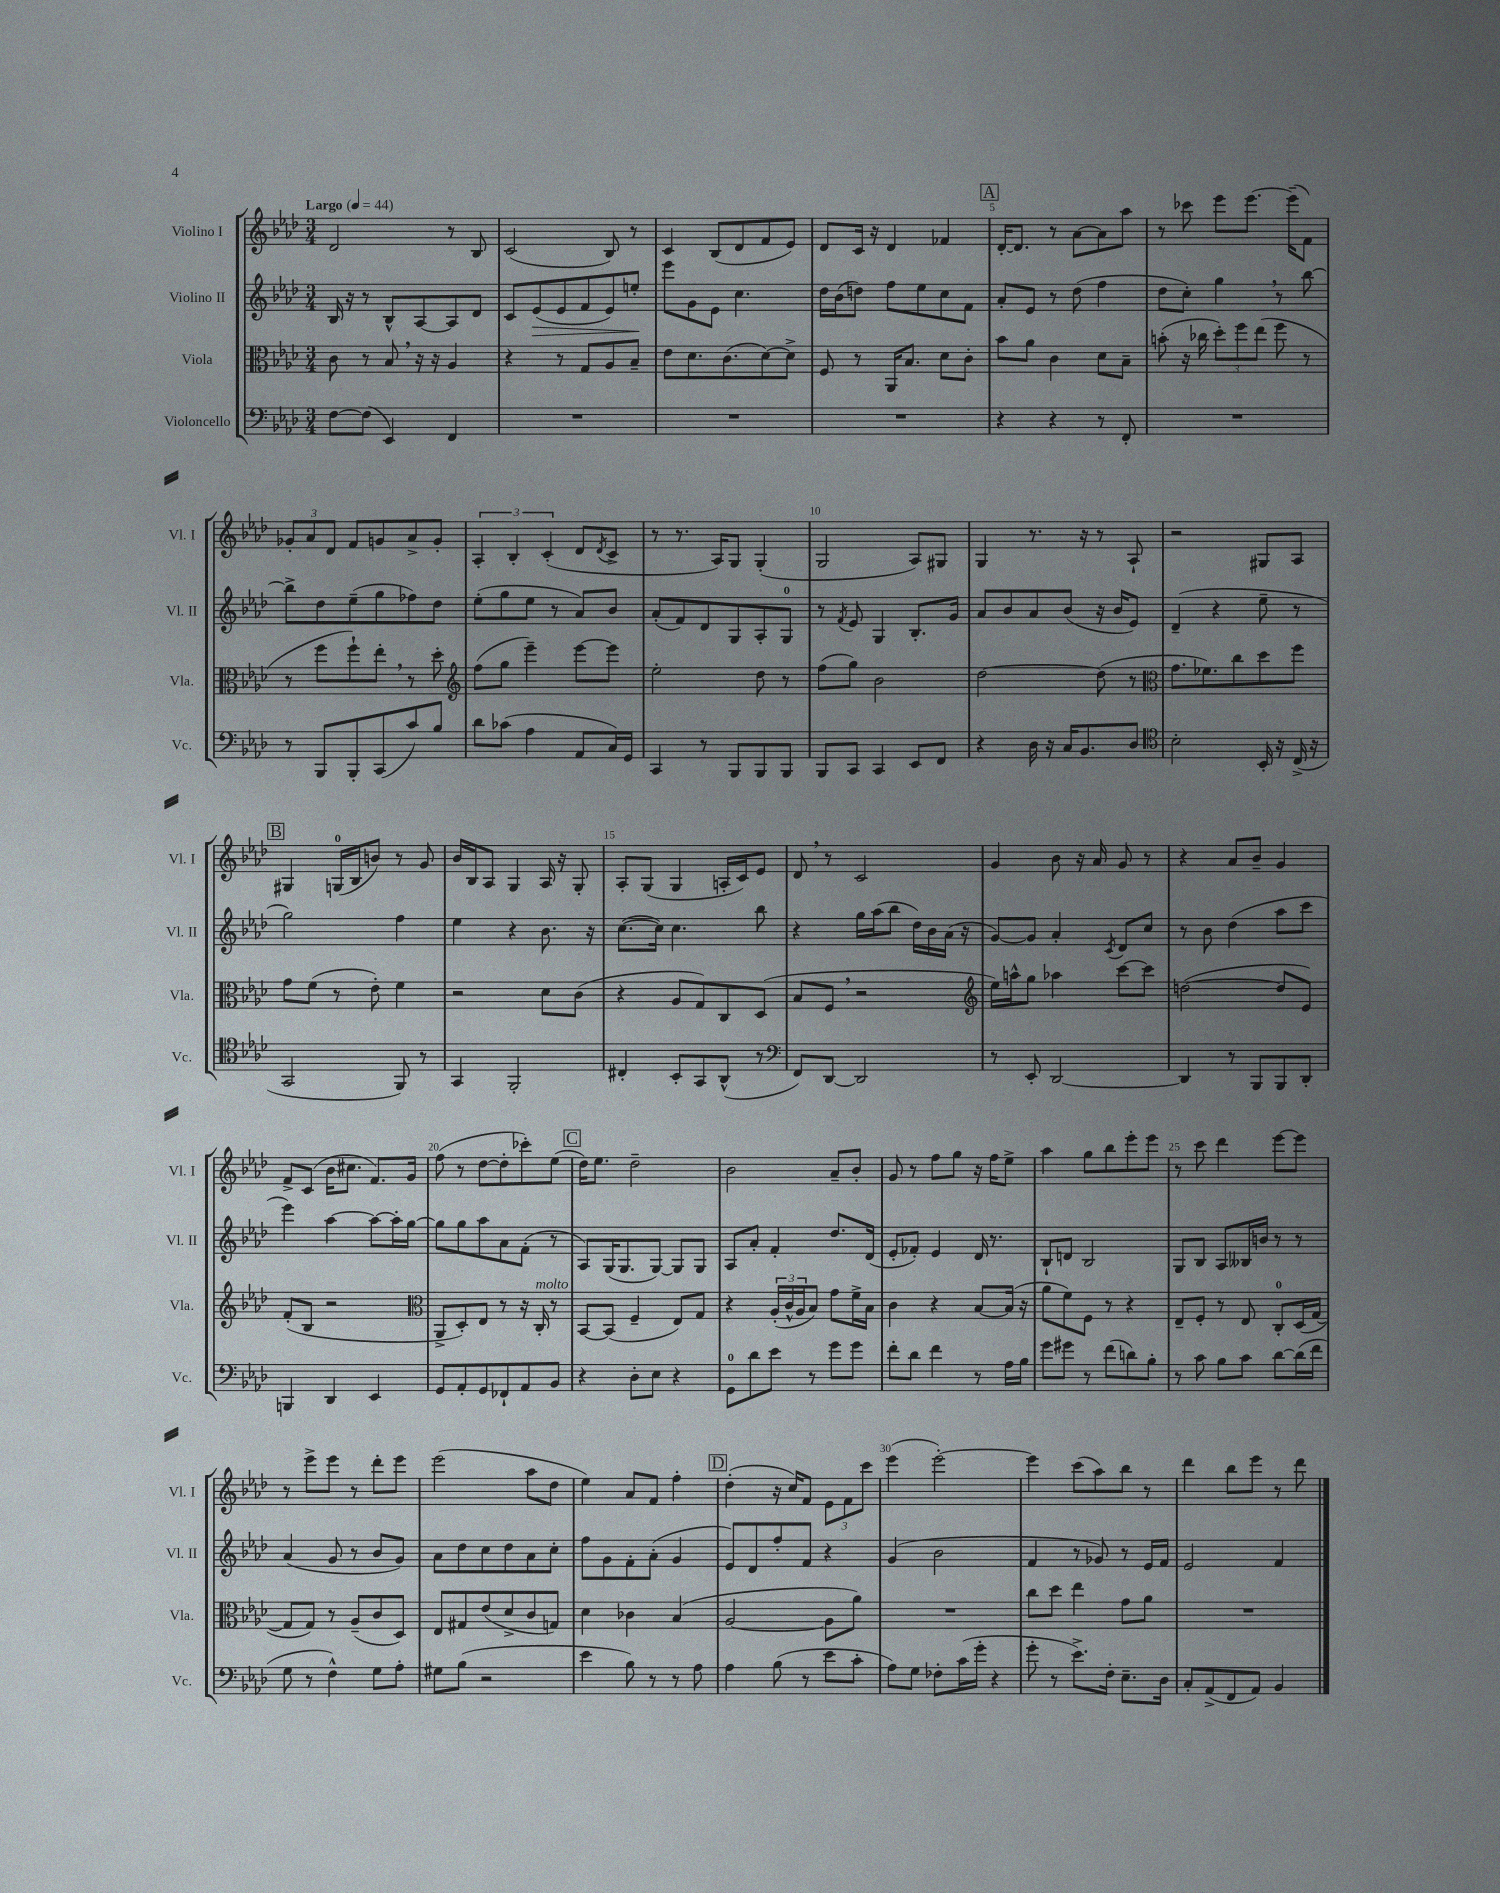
<<
\new StaffGroup <<
\new Staff = "s0" \with { instrumentName = "Violino I" shortInstrumentName = "Vl. I" } {
    \clef treble \key aes \major \numericTimeSignature \time 3/4 \tempo "Largo" 4 = 44
    des'2 r8 bes8 |
    c'2( bes8) r8 |
    c'4 bes8( des'8 f'8 ees'8) |
    des'8 c'16 r16 des'4 fes'4 |
    \mark \markup { \box "A" } des'16~-. des'8. r8 aes'8~ aes'8 aes''8 |
    r8 ces'''8 ees'''8 ees'''8.~ ees'''16--( f'8) |
    \tuplet 3/2 { ges'8-. aes'8 des'8 } f'8 g'8 aes'8-> g'8-. |
    \tuplet 3/2 { aes4-. bes4-. c'4-.( } des'8 \acciaccatura { des'8 } c'8-> |
    r8 r8. aes16) g8 g4-.( |
    g2 aes8) gis8 |
    g4 r8. r16 r8 aes8-! |
    r2 gis8 aes8 |
    \mark \markup { \box "B" } gis4 g16-0( bes16 b'8) r8 g'8 |
    bes'16 bes16 aes8 g4 aes16 r16 g8-. |
    aes8-. g8( g4 a16-. c'16) ees'8 |
    des'8 \breathe r8 c'2 |
    g'4 bes'8 r16 aes'16 g'8 r8 |
    r4 aes'8 bes'8-- g'4 |
    f'8-> c'8( bes'16 cis''8. f'8.) g'16 |
    f''8( r8 des''8~ des''8-. ces'''8-.) ees''8( |
    \mark \markup { \box "C" } des''16) ees''8. des''2-- |
    bes'2 aes'8-- bes'8-. |
    g'8 r8 f''8 g''8 r16 f''16 ees''8-> |
    aes''4 g''8 bes''8 ees'''8-. ees'''8 |
    r8 c'''8 des'''4 ees'''8~ ees'''8 |
    r8 ees'''8-> ees'''8 r8 des'''8-. ees'''8 |
    ees'''2( aes''8 des''8 |
    ees''4) aes'8 f'8 f''4-. |
    \mark \markup { \box "D" } des''4-.( r16 c''16) f'8 \tuplet 3/2 { ees'8 f'8 c'''8 } |
    ees'''4( ees'''2~-.) |
    ees'''4 c'''8( aes''8) bes''8 r8 |
    des'''4 bes''8 ees'''8 r8 des'''8 \bar "|." |
}
\new Staff = "s1" \with { instrumentName = "Violino II" shortInstrumentName = "Vl. II" } {
    \clef treble \key aes \major \numericTimeSignature \time 3/4
    bes16 r16 r8 bes8-^ aes8~ aes8 des'8 |
    c'8 ees'8\>( ees'8 f'8 ees'8) e''8-.\! |
    ees'''8 g'8 ees'8 c''4. |
    des''16 bes'16( d''8) f''8 ees''8 c''8 f'8 |
    \mark \markup { \box "A" } aes'8-. ees'8 r8 des''8( f''4 |
    des''8 c''8-.) g''4 \breathe r8 bes''8~ |
    bes''8-> des''8 ees''8--( g''8 fes''8) des''8 |
    ees''8-.( g''8 ees''8 r8 aes'8) bes'8 |
    aes'8-.( f'8) des'8 g8 aes8-. g8-0 |
    r8 \acciaccatura { f'8 } ees'8 g4 bes8.-. g'16 |
    aes'8 bes'8 aes'8 bes'8( r16 bes'16 ees'8) |
    des'4--( r4 ees''8-- r8 |
    \mark \markup { \box "B" } g''2) f''4 |
    ees''4 r4 bes'8. r16 |
    c''8.~( c''16) c''4. bes''8 |
    r4 g''16 aes''16( bes''8 des''16) bes'16 aes'16( r16 |
    g'8~) g'8 aes'4-. \acciaccatura { c'8 } des'8 c''8 |
    r8 bes'8 des''4( aes''8 c'''8 |
    ees'''4) aes''4~ aes''8~ aes''16-. g''16~ |
    g''8 g''8 aes''8 aes'8 f'8-.( r8 |
    \mark \markup { \box "C" } aes8) g16( g8. g8~) g8 g8 |
    aes8 aes'8-. f'4-. des''8. des'16( |
    ees'8-. fes'8-.) ees'4 des'16 r8. |
    bes8-! d'8 bes2 |
    g8 bes8 aes8 beses16 b'16 r8 r8 |
    aes'4( g'8 r8 bes'8 g'8) |
    aes'8 des''8 c''8 des''8 aes'8 c''8-. |
    f''8 g'8 f'8-. aes'8-.( g'4 |
    \mark \markup { \box "D" } ees'8) des'8 f''8-. f'8 r4 |
    g'4( bes'2 |
    f'4 r8 ges'8) r8 ees'16 f'16 |
    ees'2 f'4 \bar "|." |
}
\new Staff = "s2" \with { instrumentName = "Viola" shortInstrumentName = "Vla." } {
    \clef alto \key aes \major \numericTimeSignature \time 3/4
    c'8 r8 bes8 \breathe r16 r16 aes4 |
    r4 r8 g8 aes8 bes8-- |
    ees'8 des'8. c'8.( des'8~) des'8-> |
    f8 r8 aes,16 bes8. des'8 c'8-. |
    \mark \markup { \box "A" } bes'8 aes'8 c'4 des'8 bes8-- |
    b'8-.( r16 ces''16 \tuplet 3/2 { des''8-.) f''8 ees''8( } f''8 r8 |
    r8 f''8 f''8-!) ees''8-. \breathe r8 des''8-. |
    \clef treble f''8( g''8 ees'''4--) ees'''8~ ees'''8 |
    ees''2-. des''8 r8 |
    f''8( g''8) bes'2 |
    des''2~ des''8( r8 |
    \clef alto g'8. fes'8.) c''8 des''8 f''8 |
    \mark \markup { \box "B" } g'8 f'8( r8 ees'8-.) f'4 |
    r2 des'8 c'8( |
    r4 aes8 g8) c8 des8( |
    bes8 f8 \breathe r2 |
    \clef treble ees''16) a''16-^ g''8 aes''4 c'''8~ c'''8 |
    d''2~( d''8 ees'8) |
    f'8-.( bes8 r2 |
    \clef alto aes,8-> des8-.) ees8 r8 r16 c16-.^\markup { \italic "molto" } r8 |
    \mark \markup { \box "C" } bes,8~ bes,8( f4-- ees8) g8 |
    r4 \tuplet 3/2 { aes16-.( c'16-^ aes16 } bes8) g'8 f'16-> bes16 |
    c'4 r4 bes8~ bes16( r16 |
    aes'8 f'8) f8 r8 r4 |
    ees8-- f8-. r8 ees8 c8-0-. des16( g16~ |
    g8 g8) r8 aes8--( c'8 des8) |
    ees8 gis8 ees'8( des'8-> c'8 g8) |
    des'4 ces'4 bes4( |
    \mark \markup { \box "D" } aes2~ aes8 aes'8) |
    R2. |
    c''8 des''8 ees''4 g'8 aes'8 |
    R2. \bar "|." |
}
\new Staff = "s3" \with { instrumentName = "Violoncello" shortInstrumentName = "Vc." } {
    \clef bass \key aes \major \numericTimeSignature \time 3/4
    f8~ f8( ees,4) f,4 |
    R2. |
    R2. |
    R2. |
    \mark \markup { \box "A" } r4 r4 r8 f,8-. |
    R2. |
    r8 bes,,8 bes,,8-. c,8( c'8) bes8 |
    des'8 ces'8( aes4 aes,8 c16) g,16 |
    c,4 r8 bes,,8 bes,,8 bes,,8 |
    bes,,8 c,8 c,4 ees,8 f,8 |
    r4 des16 r16 c16 bes,8. des8 |
    \clef tenor bes2-. bes,16-. r16 c16->( r16 |
    \mark \markup { \box "B" } g,2 f,8) r8 |
    g,4 f,2-. |
    cis4-. bes,8-. g,8 aes,8-^( r8 |
    \clef bass f,8) des,8~ des,2 |
    r8 ees,8-. des,2~ |
    des,4 r8 bes,,8 bes,,8 des,8-. |
    b,,4 des,4 ees,4 |
    g,8 aes,8-. g,8 fes,8-! aes,8 bes,8 |
    \mark \markup { \box "C" } r4 des8-. ees8 r4 |
    g,8-0 des'8 ees'8 r8 g'8 g'8 |
    f'8-. des'8 f'4 r8 aes16 bes16 |
    g'8 gis'8 r8 f'8( d'8) bes8-. |
    r8 c'8 bes8 c'8 des'8~ des'16( f'16 |
    g8 r8 f4-^) g8 aes8-. |
    gis8 bes8( r2 |
    ees'4 bes8) r8 r8 aes8 |
    \mark \markup { \box "D" } aes4 bes8( r8 ees'8 c'8-. |
    aes8) g8 fes8-. c'16( g'16-. r4 |
    g'8-. r8 ees'8.->) f16-. ees8.-- des16 |
    c8-. aes,8->( f,8 aes,8) bes,4 \bar "|." |
}
>>
>>
\layout { \context { \Score \override BarNumber.break-visibility = ##(#f #t #t) barNumberVisibility = #(every-nth-bar-number-visible 5) } }
